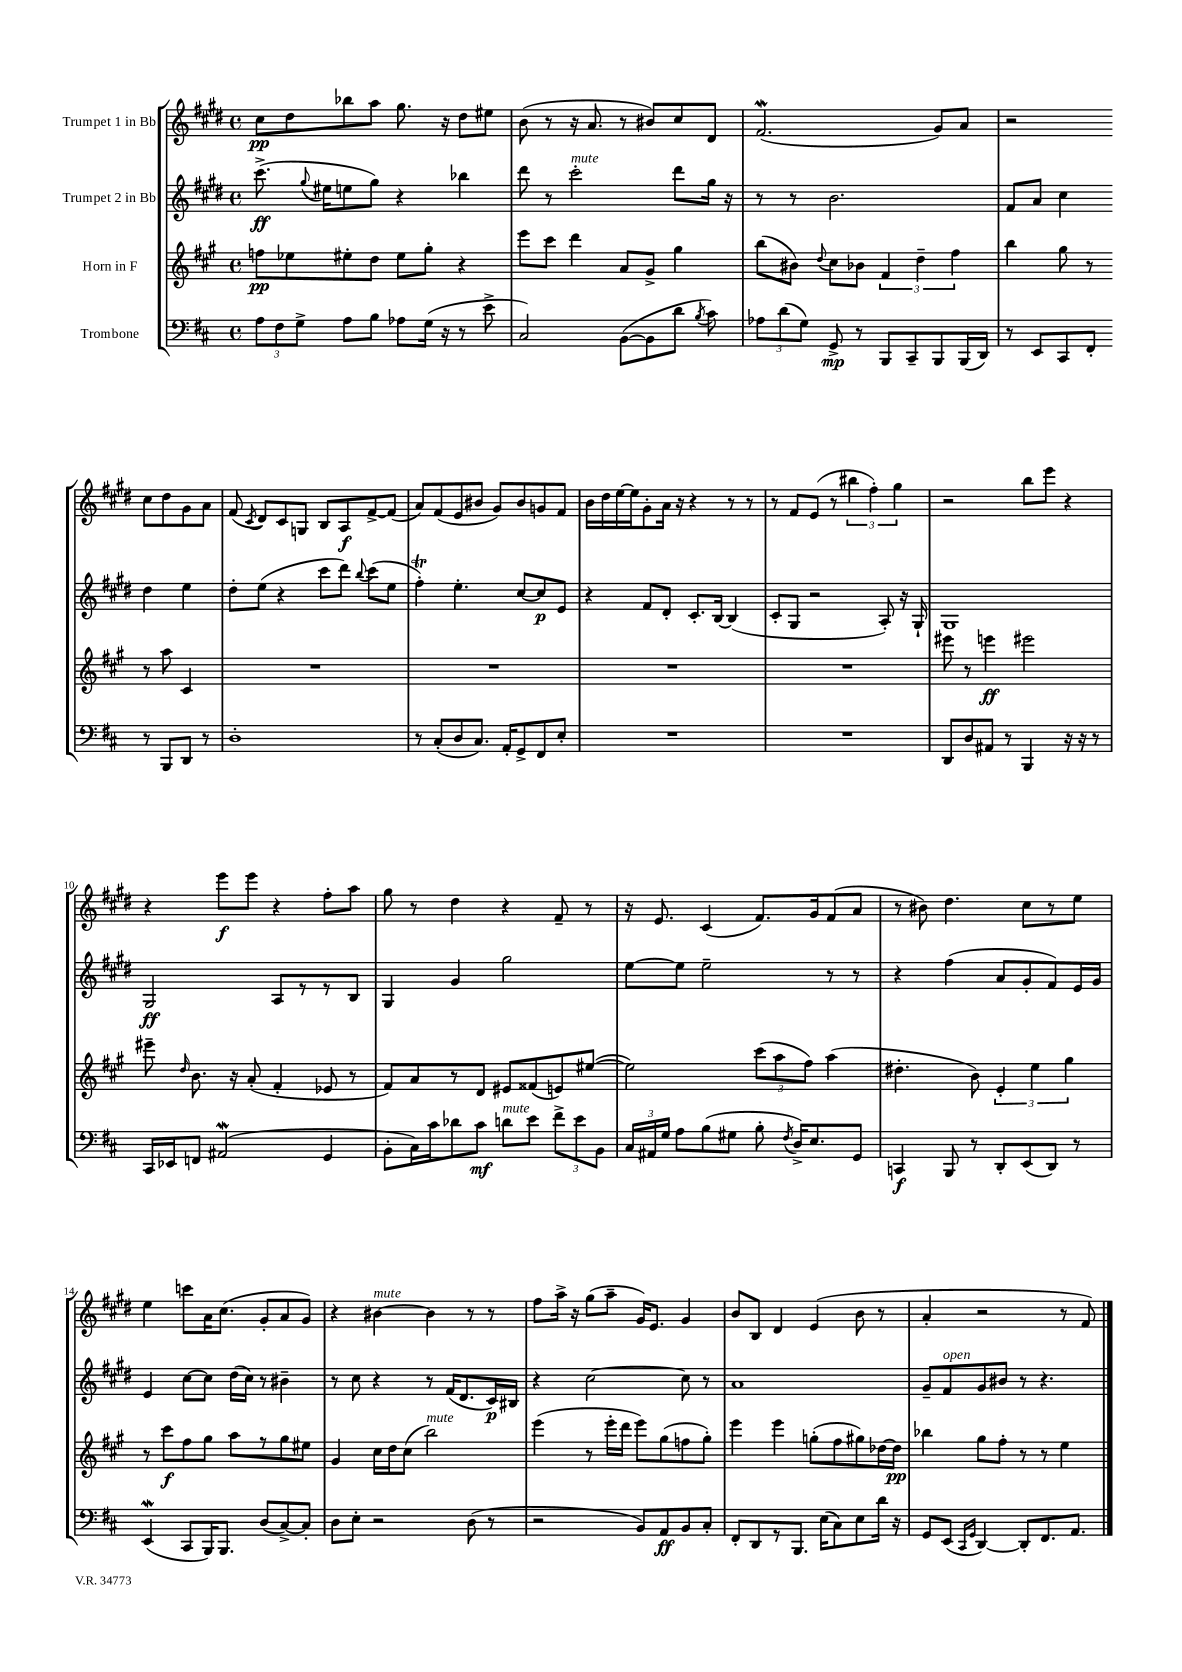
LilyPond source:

<<
\new StaffGroup <<
\new Staff = "s0" \with { instrumentName = "Trumpet 1 in Bb" } {
    \clef treble \key e \major \defaultTimeSignature \time 4/4
    \autoBeamOff cis''8[\pp dis''8 bes''8 a''8] gis''8. r16 dis''8[ eis''8] |
    b'8( r8 r16 a'8. r8 bis'8[) cis''8 dis'8] |
    fis'2.\mordent( gis'8[) a'8] |
    r2 cis''8[ dis''8 gis'8 a'8] |
    fis'8( \acciaccatura { cis'8 } dis'8[) cis'8 g8] b8[ a8\f fis'8~-> fis'8]( |
    a'8[) fis'8( e'8 bis'8] gis'8[) bis'8 g'8 fis'8] |
    b'16[ dis''16 e''16~ e''16 gis'8-. a'16] r16 r4 r8 r8 |
    r8 fis'8[ e'8]( r8 \tuplet 3/2 { bis''4 fis''4-.) gis''4 } |
    r2 b''8[ e'''8] r4 |
    r4 e'''8[\f e'''8] r4 fis''8[-. a''8] |
    gis''8 r8 dis''4 r4 fis'8-- r8 |
    r16 e'8. cis'4( fis'8.[) gis'16 fis'8( a'8] |
    r8 bis'8) dis''4. cis''8[ r8 e''8] |
    e''4 c'''8[ a'16 cis''8.]( gis'8[-. a'8 gis'8]) |
    r4 bis'4~^\markup { \italic "mute" } bis'4 r8 r8 |
    fis''8[ a''16]-> r16 gis''8[( a''8]-- gis'16[) e'8.] gis'4 |
    b'8[ b8] dis'4 e'4( b'8 r8 |
    a'4-. r2 r8 fis'8) \bar "|." |
}
\new Staff = "s1" \with { instrumentName = "Trumpet 2 in Bb" } {
    \clef treble \key e \major \defaultTimeSignature \time 4/4
    \autoBeamOff cis'''8.->\ff( \appoggiatura { gis''8 } eis''16[ e''8 gis''8]) r4 bes''4 |
    dis'''8 r8 cis'''2-.^\markup { \italic "mute" } dis'''8[ gis''16] r16 |
    r8 r8 b'2. |
    fis'8[ a'8] cis''4 dis''4 e''4 |
    dis''8[-. e''8]( r4 cis'''8[ dis'''8]) \appoggiatura { b''8 } cis'''8[( e''8] |
    fis''4-.\trill) e''4.-. cis''8[~ cis''8\p e'8] |
    r4 fis'8[ dis'8]-. cis'8.[-. b16]~ b4( |
    cis'8[-. gis8] r2 a8-.) r16 gis16-! |
    gis1 |
    gis2\ff a8[ r8 r8 b8] |
    gis4 gis'4 gis''2 |
    e''8[~ e''8] e''2-- r8 r8 |
    r4 fis''4( a'8[ gis'8-. fis'8) e'16 gis'16] |
    e'4 cis''8[~ cis''8] dis''16[( cis''16]) r8 bis'4-- |
    r8 cis''8 r4 r8 fis'16[( dis'8. cis'16\p) bis16] |
    r4 cis''2~ cis''8 r8 |
    a'1 |
    gis'8[-- fis'8^\markup { \italic "open" } gis'8 bis'8] r8 r4. \bar "|." |
}
\new Staff = "s2" \with { instrumentName = "Horn in F" } {
    \clef treble \key a \major \defaultTimeSignature \time 4/4
    \autoBeamOff f''8[\pp ees''8 eis''8-. d''8] eis''8[ gis''8]-. r4 |
    e'''8[ cis'''8] d'''4 a'8[ gis'8]-> gis''4 |
    b''8[( bis'8]) \appoggiatura { d''8 } cis''8[ bes'8] \tuplet 3/2 { fis'4 d''4-- fis''4 } |
    b''4 gis''8 r8 r8 a''8 cis'4 |
    R1 |
    R1 |
    R1 |
    R1 |
    eis'''8 r8 e'''4\ff eis'''2 |
    eis'''8-- \grace { d''16 } b'8. r16 a'8-.( fis'4-. ees'8 r8 |
    fis'8[) a'8 r8 d'8] eis'8[ fisis'8( e'8) eis''8]~( |
    eis''2) \tuplet 3/2 { cis'''8[( a''8 fis''8]) } a''4( |
    dis''4.-. b'8) \tuplet 3/2 { e'4-. e''4 gis''4 } |
    r8 cis'''8[\f fis''8 gis''8] a''8[ r8 gis''8 eis''8] |
    gis'4 cis''16[ d''16 cis''8]( b''2^\markup { \italic "mute" }) |
    e'''4( r8 e'''16[-. d'''16] e'''8[) gis''8( f''8 gis''8]-.) |
    e'''4 e'''4 g''8[-.( fis''8 gis''8) des''16~ des''16]\pp |
    bes''4 gis''8[ fis''8]-. r8 r8 e''4 \bar "|." |
}
\new Staff = "s3" \with { instrumentName = "Trombone" } {
    \clef bass \key d \major \defaultTimeSignature \time 4/4
    \autoBeamOff \tuplet 3/2 { a8[ fis8 g8]-> } a8[ b8] aes8[ g16]( r16 r8 e'8-> |
    cis2) b,8[~( b,8 d'8] \acciaccatura { b8 } cis'8) |
    \tuplet 3/2 { aes8[ d'8( g8]) } g,8->\mp r8 b,,8[ cis,8-- b,,8 b,,16( d,16]) |
    r8 e,8[ cis,8 fis,8]-. r8 b,,8[ d,8] r8 |
    d1-. |
    r8 cis8[-.( d8 cis8.]) a,16[-. g,8-> fis,8 e8]-. |
    R1 |
    R1 |
    d,8[ d8 ais,8] r8 b,,4 r16 r16 r8 |
    cis,16[ ees,16 f,8] ais,2\mordent( g,4 |
    b,8[-. cis16) cis'16 des'8 cis'8]\mf d'8[^\markup { \italic "mute" } e'8] \tuplet 3/2 { fis'8[-> e'8 b,8] } |
    \tuplet 3/2 { cis16[ ais,16 g16] } a8[ b8( gis8] b8-. \acciaccatura { fis8 } d16[->) e8. g,8] |
    c,4\f b,,8 r8 d,8[-. e,8( d,8]) r8 |
    e,4\mordent( cis,8[ b,,16) b,,8.] d8[( cis8~->) cis8]-. |
    d8[ e8]-. r2 d8( r8 |
    r2 b,8[) a,8\ff b,8 cis8]-. |
    fis,8[-. d,8 r8 b,,8.] e16[( cis8) e8 d'16] r16 |
    g,8[ e,8]( \grace { cis,16[ g,16] } d,4~) d,8[-. fis,8. a,8.] \bar "|." |
}
>>
>>
